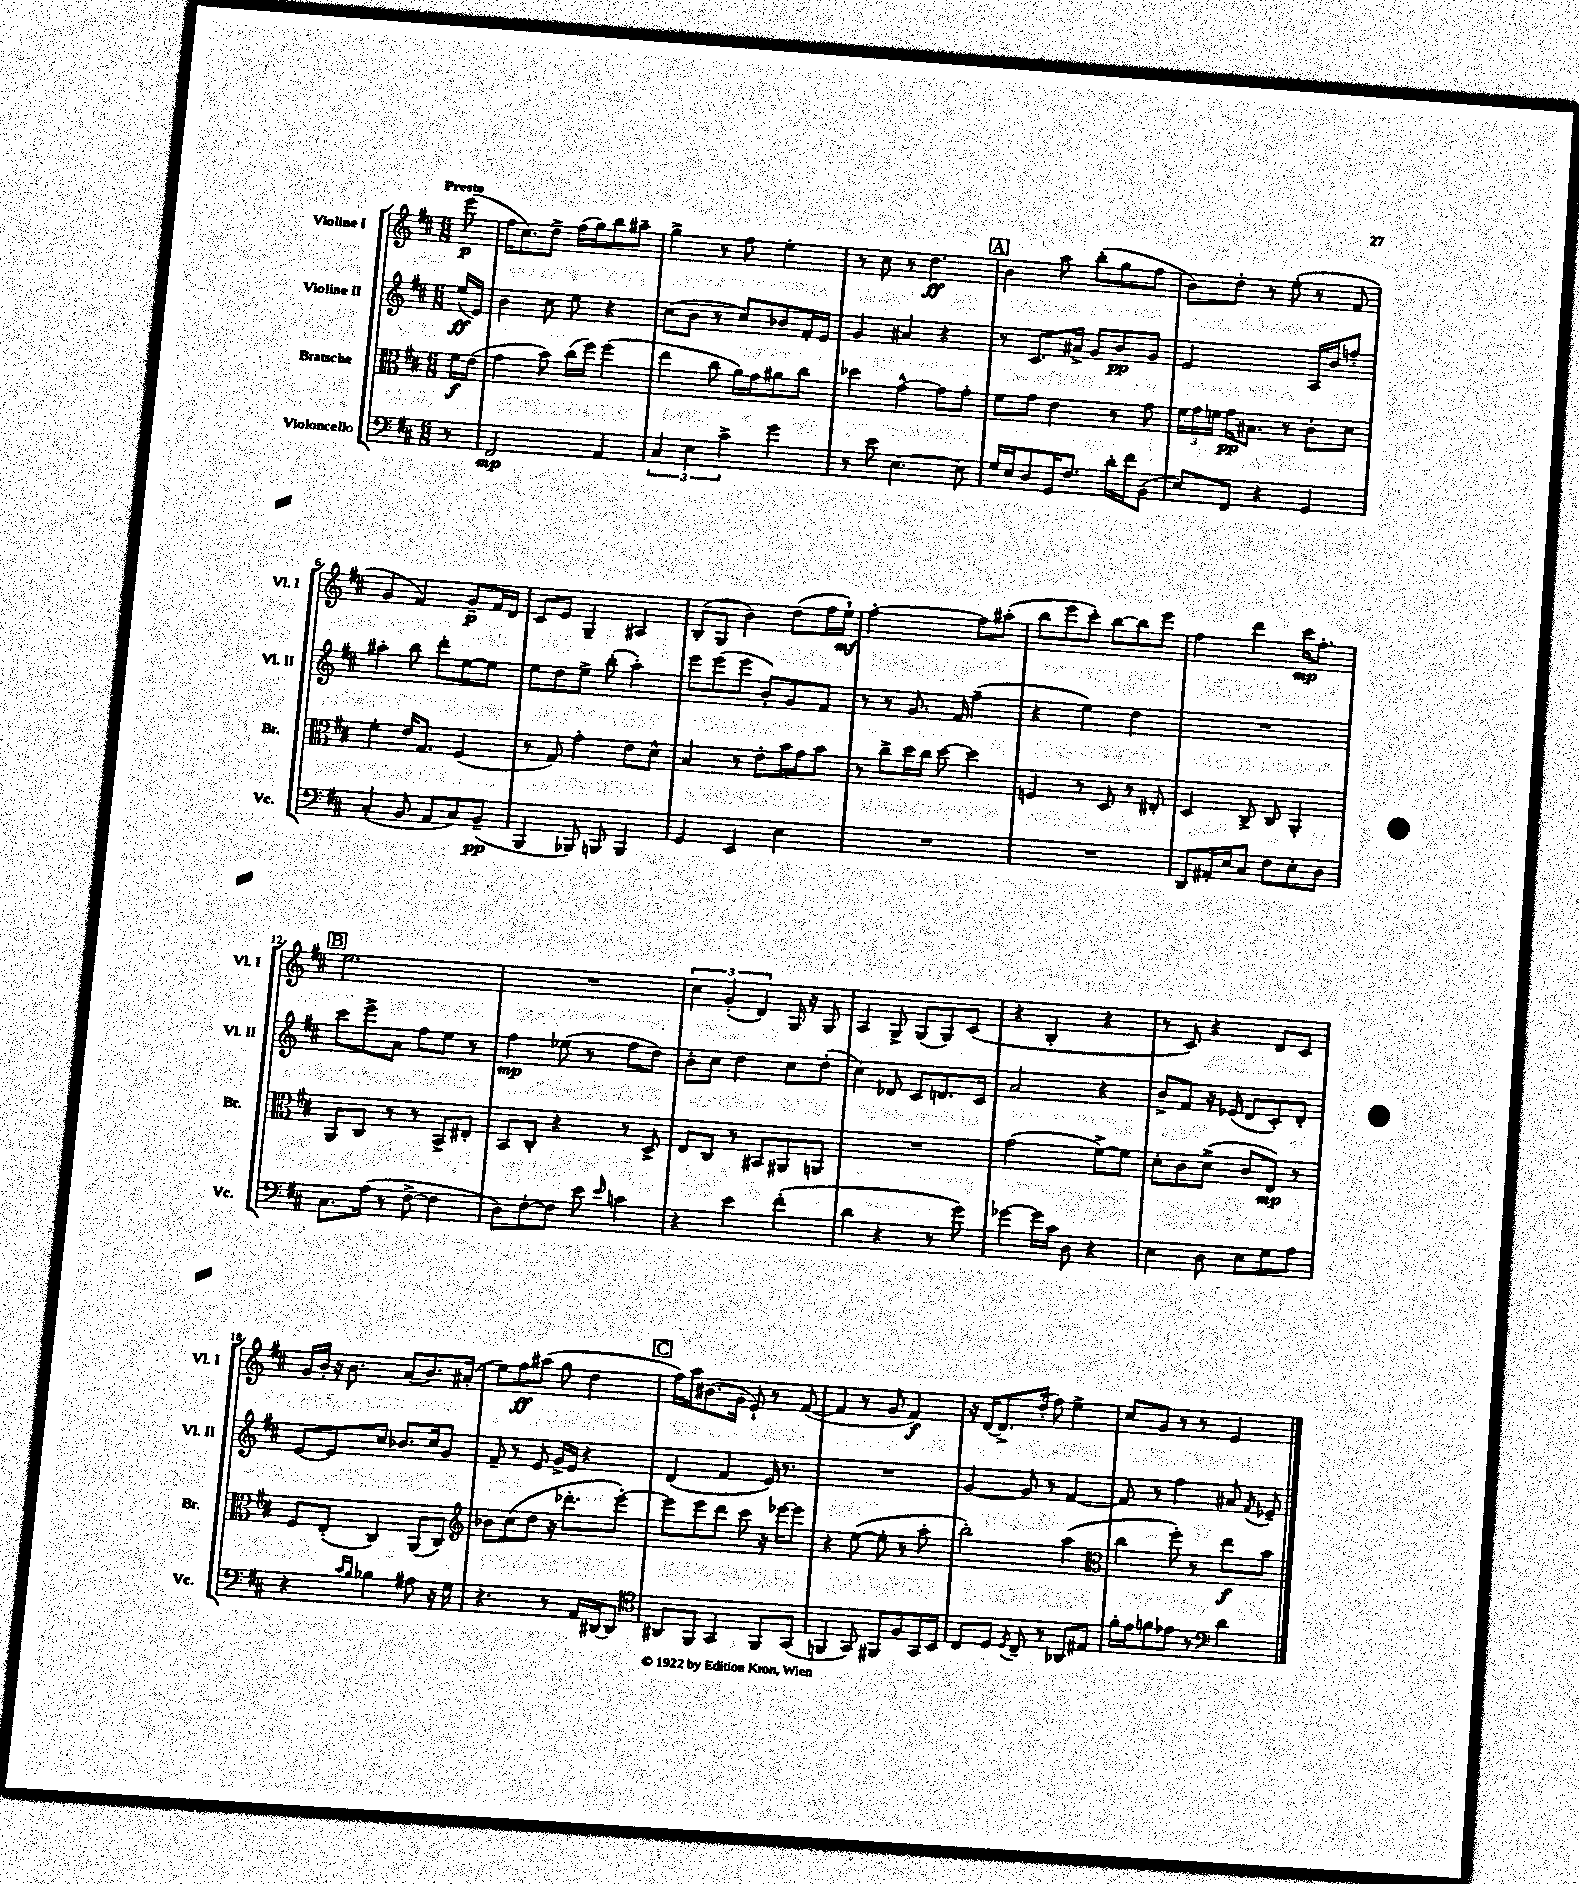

**kern	**kern	**kern	**kern
*staff4	*staff3	*staff2	*staff1
*clefF4	*clefC3	*clefG2	*clefG2
*k[f#c#]	*k[f#c#]	*k[f#c#]	*k[f#c#]
*M6/8	*M6/8	*M6/8	*M6/8
8r	16f#	(16ee	(8eee
.	(16e	16e)	.
=	=	=	=
2FF#	4g	4b	16ff#
.	.	.	8.cc#)
.	8b)	8cc#	8dd^
.	(16cc#	8ee	(16ff#
.	16ff#)	.	16gg)
4AA	(4ff#	4r	8bb
.	.	.	8aa#~
=	=	=	=
6C#	4ee	(8cc#	4gg^
.	.	8b	.
6E	.	.	.
.	8cc#	8r	8r
6c#^	.	.	.
.	16a)	8cc#)	8ff#
.	16g	.	.
4g	8a#	8b-	4ee'
.	8cc#	16f#'	.
.	.	16e	.
=	=	=	=
8r	4dd-	4g	8r
8e	.	.	8cc#
[4.E	[4g^^	4a#	8r
.	.	.	4.dd
.	8g]	4r	.
8E]	8g'	.	.
=	=	=	=
16G	8f#	8r	4b
16E	.	.	.
8D	8g	8.c#	.
16GG	4e	.	8aa
8.F#	.	16a#^	.
.	.	8g	(8bb'
16d'	8r	8b	8gg
16f#	.	.	.
(8BB	8g	8g	8ff#
=	=	=	=
8E)	24f#	2e	8b)
.	24g	.	.
.	24f	.	.
8FF#	16g	.	8dd'
.	8.B#	.	.
4r	.	.	8r
.	8r	.	(8ee'
4GG	8c#'	16A	8r
.	.	16b	.
.	8d	8ff'	8f#
=	=	=	=
(4C#'	4f#'	4aa#'	4g
8BB	16e	8bb	4f#)
.	8.G	.	.
8AA	.	8ddd'	.
8C#)	(4F#	[8ee	8g~
(8BB~	.	8ee]	16f#
.	.	.	16d
=	=	=	=
4BBB	8r	8ee	8c#
.	8G)	8dd	8e
8BBB-)	4g'	8ee^	4G~
8BBB	.	(8bb'	.
4BBB	8e	4aa')	4A#
.	8d^^	.	.
=	=	=	=
4GG	4B	8eee	(8B'
.	.	(8eee	8G
4EE	8r	8eee	4b)
.	8e'	8b')	.
4E	16b	8g	(8dd
.	16g	.	.
.	8b	8f#	16ff#
.	.	.	16ee`)
=	=	=	=
2.r	8r	8r	[2ff#'
.	8cc#^	8r	.
.	16dd	8.g	.
.	16cc#	.	.
.	[8dd	.	.
.	.	16f#	.
.	4dd]	(4ff#~	8ff#]
.	.	.	(8aa#'
=	=	=	=
2.r	4F	4r	8bb
.	.	.	8eee
.	8r	4ee)	8ccc#')
.	8D	.	[8bb
.	8r	4dd	8bb]
.	8E#'	.	8eee
=	=	=	=
8DD	4D	2.r	4ff#
16AA#'	.	.	.
16E	.	.	.
8C#	8C#^	.	4ddd
8F#	8C#	.	.
8E'	4AA'	.	16ccc#
.	.	.	8.ff#'
8D	.	.	.
=	=	=	=
8.C#	8AA	8ccc#	2.ee
.	8C#	8eee^	.
(16A	.	.	.
8r	8r	8a	.
[8F#^	8r	8ff#	.
4F#]	8BB^	8ee	.
.	8E#'	8r	.
=	=	=	=
8D)	8BB	4ff#	2.r
[8F#'	8C#'	.	.
8F#]	4r	(8ee-	.
8e	.	8r	.
16qqe	.	.	.
4c	8r	8ff#	.
.	8D^	8dd)	.
=	=	=	=
4r	8E	8b'	6cc#
.	8C#	8cc#	.
.	.	.	(6g'
4e	8r	4dd	.
.	.	.	6d)
.	8BB#	.	.
(4f#'	8AA#	8cc#	16G
.	.	.	16r
.	8AA	(8dd'	8G
=	=	=	=
4d	2.r	4cc#)	4A
4r	.	8d-	8G^
.	.	8c#	(8G
8r	.	8.d	8G)
8g)	.	.	(8c#
.	.	16c#	.
=	=	=	=
[4g-	(2g	2a	4r
16g-]	.	.	4B'
16c#	.	.	.
8D	.	.	.
4r	[8f#^)	4r	4r
.	8f#]	.	.
=	=	=	=
4E	8d'	8b^	8r
.	8c#	8f#	8c#)
8D	(8d^	16r	4r
.	.	(16e-	.
8E	8c#	8d	.
8G	8E)	8c#')	8d
8A	8r	8d'	8c#
=	=	=	=
4r	8F#	[8e	16g
.	.	.	16b'
.	(8E'	8e]	16r
.	.	.	8.b
16qqc#	.	.	.
16qqB	.	.	.
4B-	4C#)	8cc#	.
.	.	8.b-	(8a
8A#	(8AA	.	8.b)
.	.	16cc#	.
16r	8C#)	8g	.
16G	.	.	(16a#'
=	=	=	=
*	*clefG2	*	*
4.r	8b-	8f#~	8ee)
.	(8cc#	8r	8ff#
.	8dd	8e	(8aa#
8r	16r	16g^	8gg
.	8.ddd-'	16e	.
16AA	.	4r	4dd
[16DD#	.	.	.
8DD#]	[8eee')	.	.
=	=	=	=
*clefC4	*	*	*
8AA#	8eee]	(4d	16ff#)
.	.	.	16aa
8FF#	8eee	.	(8.b#
4GG	8ddd	4f#	.
.	.	.	16g
.	8ccc#	.	8e`)
8FF#	16r	16e)	8r
.	[16eee-	8.r	.
(8GG	8eee-]	.	([8f#
=	=	=	=
4FF	4r	2.r	4f#]
8GG)	([8ee	.	8r
8FF#	8ee']	.	8g
8F#	8r	.	4f#)
16GG	8aa'	.	.
16BB	.	.	.
=	=	=	=
8C#	2bb')	[4g	16r
.	.	.	[16d
8D	.	.	8.d^]
8qD	.	.	.
8C#~	.	8g]	.
.	.	.	(16dd'
8r	.	8r	8ff#)
8AA-	(4aa	[4f#	4ee^
8E#	.	.	.
=	=	=	=
*	*clefC3	*	*
16f#'	4cc#	8f#]	8cc#
16e	.	.	.
8f	.	8r	8g
8e-	8ff#')	4ff#	8r
8r	8r	.	8r
*clefF4	*	*	*
4d	8ee	8a#	4e
.	.	8qf#	.
.	8b	8e-~	.
==	==	==	==
*-	*-	*-	*-
